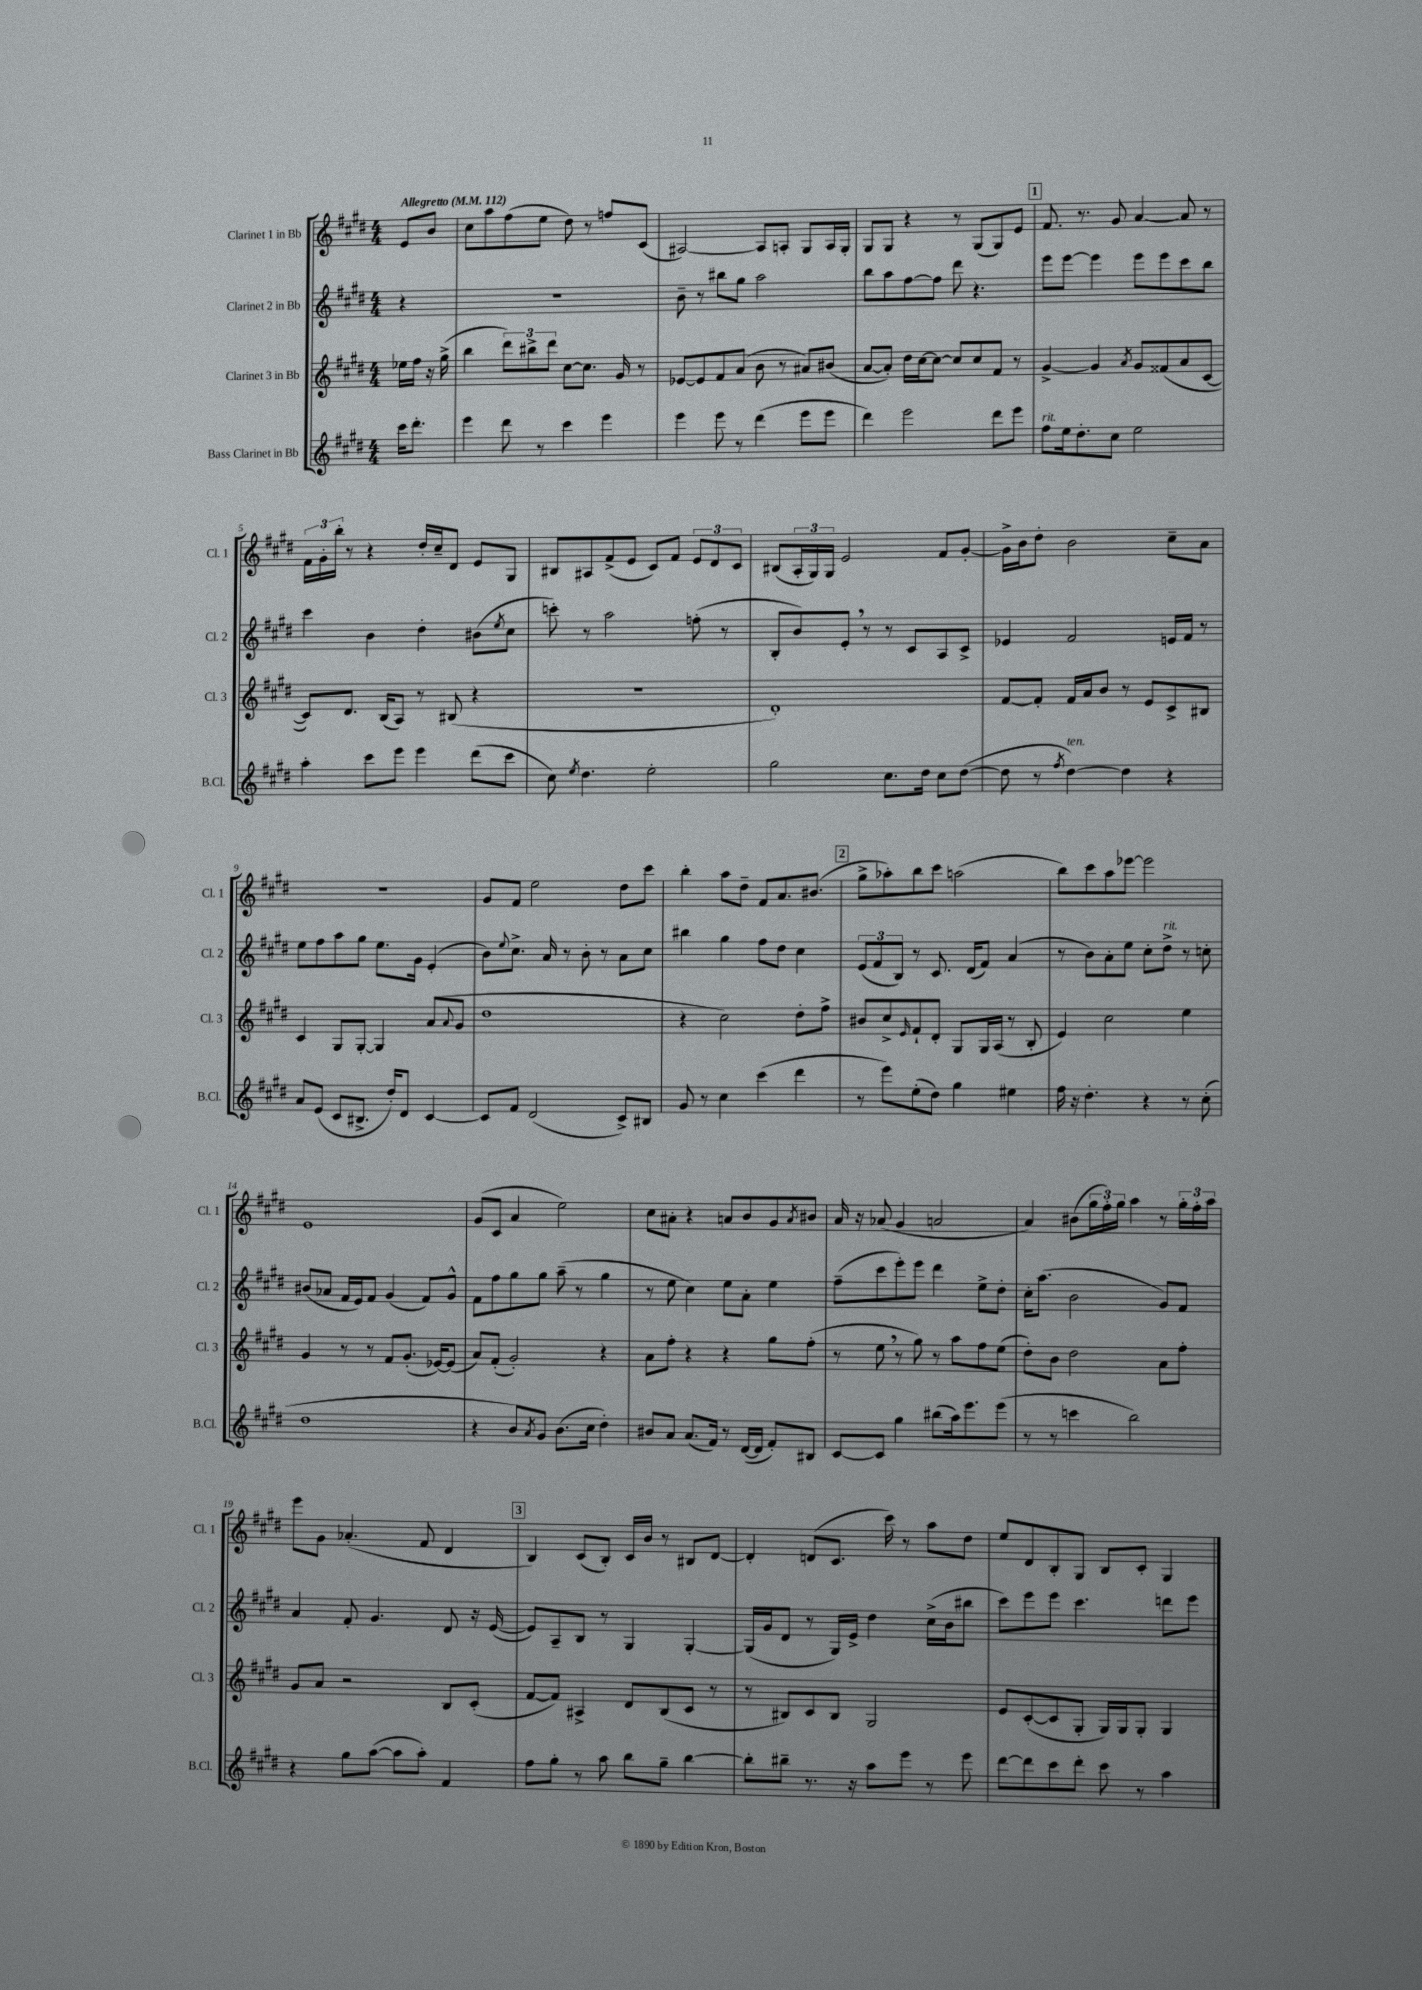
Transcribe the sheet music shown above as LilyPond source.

<<
\new StaffGroup <<
\new Staff = "s0" \with { instrumentName = "Clarinet 1 in Bb" shortInstrumentName = "Cl. 1" } {
    \clef treble \key e \major \numericTimeSignature \time 4/4 \partial 4 \tempo "Allegretto" 4 = 112
    e'8 b'8 |
    cis''8 a''8 fis''8( e''8 dis''8) r8 f''8 cis'8( |
    ais2~) ais8 a8-. gis8 a16 gis16-. |
    gis8 gis8 r4 r8 gis8( gis8) e'8 |
    \mark \markup { \box "1" } fis'8. r8. gis'8 a'4~ a'8 r8 |
    \tuplet 3/2 { fis'16 gis'16-. b''16-. } r8 r4 dis''16-. cis''16-- dis'8 e'8 gis8 |
    bis8 ais8 fis'8->( e'8 cis'8) fis'8 \tuplet 3/2 { e'8 dis'8 cis'8 } |
    bis8( \tuplet 3/2 { a16-. gis16) gis16 } e'2 fis'8 gis'8~-. |
    gis'16-> b'16 dis''8-. b'2 cis''8-- a'8 |
    R1 |
    gis'8 fis'8 e''2 dis''8 cis'''8 |
    b''4-. a''8 dis''8-- fis'8 a'8. bis'8.( |
    \mark \markup { \box "2" } gis''8-> aes''8-.) b''8 cis'''8 a''2( |
    b''8) cis'''8 a''8 ees'''8~ ees'''2 |
    e'1 |
    gis'8( cis'8 a'4 e''2) |
    cis''8 ais'8-. r4 a'8 b'8 gis'8 \acciaccatura { a'8 } bis'8 |
    a'16 r16 aes'8( gis'4 a'2 |
    a'4) bis'8( \tuplet 3/2 { gis''16 fis''16-.) gis''16 } a''4 r8 \tuplet 3/2 { gis''16-. fis''16-. a''16 } |
    e'''8 gis'8 aes'4.-.( fis'8 dis'4 |
    \mark \markup { \box "3" } b4) cis'8( b8-.) cis'16 b'16 r8 bis8 dis'8~ |
    dis'4-. d'8( cis'8. cis'''16) r8 a''8 dis''8 |
    e''8 dis'8 b8-. gis8 b8 cis'8-. gis4 \bar "|." |
}
\new Staff = "s1" \with { instrumentName = "Clarinet 2 in Bb" shortInstrumentName = "Cl. 2" } {
    \clef treble \key e \major \numericTimeSignature \time 4/4 \partial 4
    r4 |
    R1 |
    b'8-- r8 bis''8 gis''8 a''2 |
    b''8 a''8 fis''8~ fis''8 dis'''8 r4. |
    \mark \markup { \box "1" } e'''8 e'''8~ e'''4 e'''8 e'''8 cis'''8 b''8 |
    cis'''4 b'4 dis''4-. bis'8( \acciaccatura { e''8 } cis''8 |
    c'''8-.) r8 a''2 f''8-.( r8 |
    b8-. b'8) e'8-. \breathe r8 r8 cis'8 a8 cis'8-> |
    ees'4 fis'2 e'16 fis'16 r8 |
    e''8 fis''8 a''8 gis''8 e''8. gis'16 e'4-.( |
    b'8) \appoggiatura { e''8 } cis''8.-> a'16 r8 b'8-. r8 a'8 cis''8 |
    bis''4 gis''4 fis''8 dis''8 cis''4 |
    \mark \markup { \box "2" } \tuplet 3/2 { e'8( fis'8 b8) } r8 cis'8. dis'16( fis'8) a'4( |
    r8 b'8) a'8-. e''8 cis''8-. dis''8->^\markup { \italic "rit." } r8 c''8-. |
    bis'8( aes'8 fis'16 e'16) fis'8 gis'4( fis'8) gis'8-^ |
    fis'8 fis''8 gis''8 gis''8 a''8--( r8 gis''4 |
    r8 e''8 cis''4) e''8 a'8-. e''4 |
    fis''8--( cis'''8 e'''8-.) e'''8 dis'''4 e''8-> dis''8-. |
    cis''16-. a''8.( b'2 gis'8) fis'8 |
    a'4 fis'8-. gis'4. dis'8 r16 e'16~( |
    \mark \markup { \box "3" } e'8) a8-- b8 r8 gis4 gis4~-. |
    gis16( gis'16 dis'8 r8 gis16) e'16-> dis''4 cis''16->( b'16 bis''8 |
    cis'''8) e'''8 e'''8 cis'''4. d'''8 e'''8 \bar "|." |
}
\new Staff = "s2" \with { instrumentName = "Clarinet 3 in Bb" shortInstrumentName = "Cl. 3" } {
    \clef treble \key e \major \numericTimeSignature \time 4/4 \partial 4
    ees''16 fis''16 r16 gis''16->( |
    b''4 \tuplet 3/2 { dis'''8) bis''8-> dis'''8 } cis''8~ cis''8. gis'16 r8 |
    ees'8~ ees'8 fis'8 a'8( b'8 r8 ais'8) bis'8( |
    a'8~ a'8-.) dis''16 cis''16~ cis''8~ cis''8 cis''8 fis'8 r8 |
    \mark \markup { \box "1" } gis'4~-> gis'4 \acciaccatura { a'8 } gis'8 fisis'8( a'8 cis'8~ |
    cis'8) dis'8. b16( a8) r8 bis8( r4 |
    R1 |
    dis'1-.) |
    fis'8~ fis'8-. fis'16 a'16 b'8 r8 e'8 cis'8-> bis8 |
    cis'4 gis8 gis8~-. gis4 a'8( \appoggiatura { a'8 } gis'8 |
    dis''1 |
    r4 cis''2) dis''8-. fis''8-> |
    \mark \markup { \box "2" } bis'8 cis''8-> \grace { e'16 } fis'8-! dis'8-. gis8 gis16 a16( r8 b8-. |
    e'4) cis''2 e''4 |
    gis'4 r8 r8 fis'8 gis'8.-.( ees'16~) ees'8( |
    a'8) fis'8-.( gis'2-.) r4 |
    a'8 fis''8-. r4 r4 gis''8 fis''8-.( |
    r8 e''8 \breathe r8 gis''8) r8 a''8 fis''8 e''8( |
    dis''8-.) b'8 dis''2 a'8 fis''8-. |
    gis'8 a'8 r2 b8 cis'8-.( |
    \mark \markup { \box "3" } fis'8~ fis'8) ais4-> dis'8 b8( cis'8 r8 |
    r8 bis8) cis'8 bis8 gis2 |
    e'8 cis'8~-.( cis'8 gis8-. gis16) gis16 gis8-. gis4 \bar "|." |
}
\new Staff = "s3" \with { instrumentName = "Bass Clarinet in Bb" shortInstrumentName = "B.Cl." } {
    \clef treble \key e \major \numericTimeSignature \time 4/4 \partial 4
    cis'''16 dis'''8.-. |
    e'''4 dis'''8 r8 cis'''4 e'''4 |
    e'''4 e'''8 r8 dis'''4( e'''8 e'''8 |
    dis'''4) e'''2 dis'''8 e'''8 |
    \mark \markup { \box "1" } fis''8^\markup { \italic "rit." } e''16 dis''8.-. cis''8 e''2 |
    a''4-. cis'''8 e'''8 e'''4 dis'''8( cis'''8 |
    cis''8) \acciaccatura { e''8 } dis''4. e''2-. |
    gis''2 cis''8. dis''16 cis''8 dis''8~( |
    dis''8 r8 \acciaccatura { fis''8 } dis''4~^\markup { \italic "ten." }) dis''4 r4 |
    a'8 e'8( cis'8 bis8.-> dis''16-.) dis'8 cis'4~ |
    cis'8 fis'8 dis'2( cis'8->) bis8 |
    gis'8 r8 cis''4 cis'''4( dis'''4 |
    \mark \markup { \box "2" } r8 e'''8) e''8-.( dis''8) gis''4 eis''4 |
    fis''16 r16 dis''4.-. r4 r8 cis''8-.( |
    dis''1 |
    r4 b'8) \acciaccatura { a'8 } gis'8 b'8.( cis''16 dis''4-.) |
    bis'8 a'8 a'8.( fis'16) r8 dis'16~( dis'16 fis'8-.) bis8 |
    cis'8~ cis'8 gis''4 bis''8( a''16) e'''8. e'''8( |
    r8 r8 c'''4 b''2) |
    r4 gis''8 a''8~( a''8 a''8-.) fis'4 |
    \mark \markup { \box "3" } fis''8 gis''8-. r8 a''8 b''8 gis''8-- b''4~ |
    b''8-. bis''8-- r8. r16 a''8 e'''8 r8 e'''8 |
    dis'''8~ dis'''8 cis'''8 dis'''8-. cis'''8 r8 a''4 \bar "|." |
}
>>
>>
